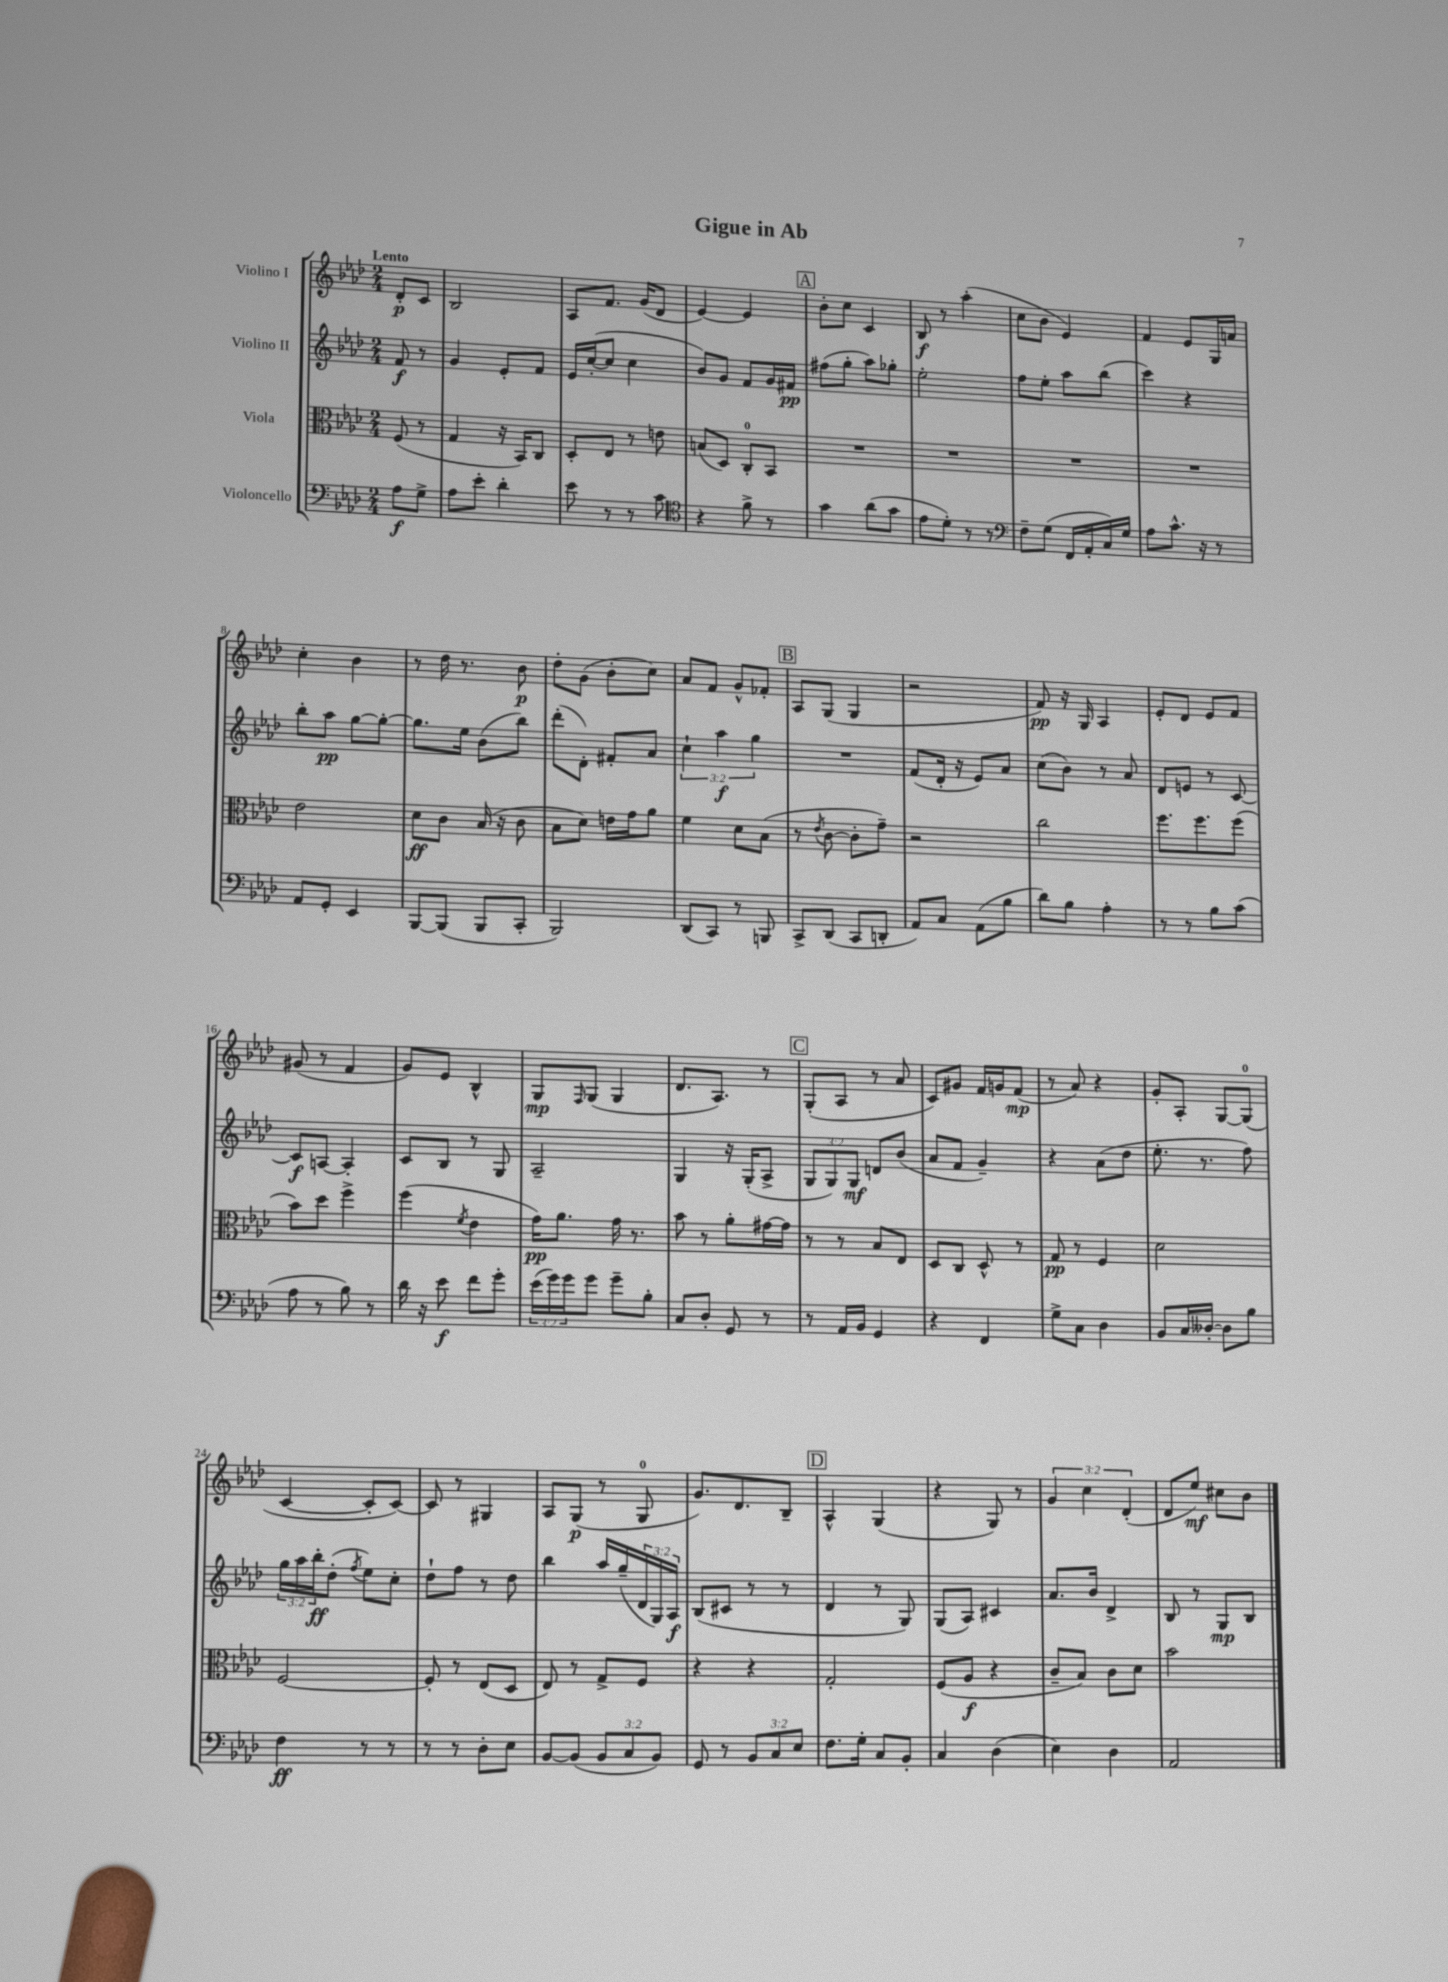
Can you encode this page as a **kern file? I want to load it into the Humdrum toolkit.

**kern	**kern	**kern	**kern
*staff4	*staff3	*staff2	*staff1
*clefF4	*clefC3	*clefG2	*clefG2
*k[b-e-a-d-]	*k[b-e-a-d-]	*k[b-e-a-d-]	*k[b-e-a-d-]
*M2/4	*M2/4	*M2/4	*M2/4
8A-	(8F	8f	8d-'
8G^	8r	8r	8c
=	=	=	=
8A-	4G	4g	2B-
8e-'	.	.	.
4d-'	16r	8e-'	.
.	16BB-)	.	.
.	8C	8f	.
=	=	=	=
8e-	8D-'	16e-	8A-
.	.	([16cc'	.
8r	8E-	8cc]	8.f
8r	8r	4cc	.
.	.	.	(16g
8c	8e	.	8d-
=	=	=	=
*clefC4	*	*	*
4r	(8B	8b-)	[4e-)
.	8D-)	8g	.
8f^	8C'	8f	4e-]
8r	8BB-	16g	.
.	.	16f#	.
=	=	=	=
4g	2r	(8ff#	8b-'
.	.	8gg'	8cc
(8a-	.	8aa-)	4c
8g	.	8gg-'	.
=	=	=	=
8e-	2r	2ee-'	8B-
8d-')	.	.	8r
8r	.	.	(4aa-'
8r	.	.	.
=	=	=	=
*clefF4	*	*	*
8F~	2r	8ff	8cc
(8G	.	8ee-'	8b-
16FF	.	8aa-	4e-)
16AA-'	.	.	.
16C)	.	(8bb-	.
16G	.	.	.
=	=	=	=
8A-	2r	4ccc)	4f
8.c^^	.	.	.
.	.	4r	8e-
16r	.	.	.
8r	.	.	16G
.	.	.	16a
=	=	=	=
8AA-	2e-	8bb-'	4cc'
8GG'	.	8aa-	.
4EE-	.	[8gg	4b-
.	.	8gg'_	.
=	=	=	=
[8BBB-	8d-	8.gg]	8r
(8BBB-]	8c	.	16dd-
.	.	16ee-	8.r
8BBB-	(16B-	(8b-	.
.	16r	.	.
8CC'	8c	8bb-)	8b-
=	=	=	=
2BBB-)	8B-	(8ddd-'	8dd-'
.	8d-)	8d-')	(8g
.	16e	8f#'	8b-'
.	16g	.	.
.	8a-	8a-	8cc)
=	=	=	=
(8DD-	4f	6cc`	8a-
8CC)	.	.	8f
.	.	6aa-	.
8r	8d-	.	8g^^
.	.	6gg	.
8BBB	(8B-	.	8f-'
=	=	=	=
8CC^	8r	2r	8A-
.	8qe-	.	.
(8DD-	[8c	.	(8G
8CC	8c']	.	4G
8DD'	8g~)	.	.
=	=	=	=
8AA-)	2r	(8f	2r
8C	.	16d-'	.
.	.	16r	.
(8AA-	.	8e-)	.
8B-	.	8a-	.
=	=	=	=
8d-)	2cc	(8cc	8f)
8B-	.	8b-)	16r
.	.	.	16G
4A-'	.	8r	4A-
.	.	8a-	.
=	=	=	=
8r	8.ff	8d-	8e-'
8r	.	8e	8d-
.	8.ff	.	.
8B-	.	8r	8e-
(8c	(8ff	[8c	8f
=	=	=	=
8A-	8b-)	8c]	(8g#
8r	8dd-	[8A	8r
8B-)	4ff^	4A']	4f
8r	.	.	.
=	=	=	=
16d-	(4ff	8c	8g)
16r	.	.	.
8e-	.	8B-	8e-
.	8qf	.	.
8f	4e-	8r	4B-^^
8g'	.	8G	.
=	=	=	=
(24e-	16g)	2A-~	8G
24g)	.	.	.
.	8.a-	.	.
24g	.	.	.
.	.	.	16qqF
8g	.	.	(8G
8g~	16g	.	4G
.	8.r	.	.
8B-'	.	.	.
=	=	=	=
8C	8b-	4G	8.d-
8D-'	8r	.	.
.	.	.	8.A-)
8GG	8a-'	16r	.
.	.	(16G'	.
8r	[16g#	8A-^	8r
.	16g#]	.	.
=	=	=	=
8r	8r	12G	(8G'
.	.	12G)	.
16AA-	8r	.	8A-
.	.	12G	.
16BB-	.	.	.
4GG	8B-	8d	8r
.	8E-	(8b-	8a-
=	=	=	=
4r	8D-	8a-	8c)
.	8C	8f	8g#
4FF	8D-^^	4g~)	16f
.	.	.	16g
.	8r	.	(8f
=	=	=	=
8G^	8G	4r	8r
8C	8r	.	8a-)
4D-	4F	(8a-	4r
.	.	8dd-	.
=	=	=	=
8BB-	2d-	8.ee-'	8g'
16C	.	.	8A-'
[16D--'	.	8.r	.
8D--]	.	.	[8G
8B-	.	8ff)	(8G]
=	=	=	=
4F	[2F	24gg	[4c
.	.	24aa-	.
.	.	24bb-'	.
.	.	(8dd-'	.
.	.	8qff	.
8r	.	8ee-)	8c']
8r	.	8cc'	[8c)
=	=	=	=
8r	8F']	8dd-`	8c]
8r	8r	8ff	8r
8D-'	(8E-	8r	4G#
8E-	8D-	8dd-	.
=	=	=	=
[8BB-	8E-)	4bb-	8A-
(8BB-]	8r	.	(8G
12BB-	8G^	16aa-	8r
.	.	(16gg~	.
12C	.	.	.
.	8F	24d-	8G
12BB-)	.	24G)	.
.	.	24A-	.
=	=	=	=
8GG	4r	(8B-	8.g)
8r	.	8c#	.
.	.	.	8.d-
12BB-	4r	8r	.
12C	.	.	.
.	.	8r	8B-~
12E-	.	.	.
=	=	=	=
8.F	2G'	4d-	4A-^^
16G'	.	.	.
8C	.	8r	(4G
8BB-'	.	8G)	.
=	=	=	=
4C	(8F	(8G	4r
.	8A-	8A-)	.
(4D-	4r	4c#	8G)
.	.	.	8r
=	=	=	=
4E-)	8c~	8.a-	6g
.	8B-)	.	.
.	.	.	6cc
.	.	16b-	.
4D-	8c	4d-^	.
.	.	.	(6d-'
.	8d-	.	.
=	=	=	=
2AA-	2b-	8B-	8d-
.	.	8r	8ee-)
.	.	8G	8cc#
.	.	8B-	8b-
==	==	==	==
*-	*-	*-	*-
